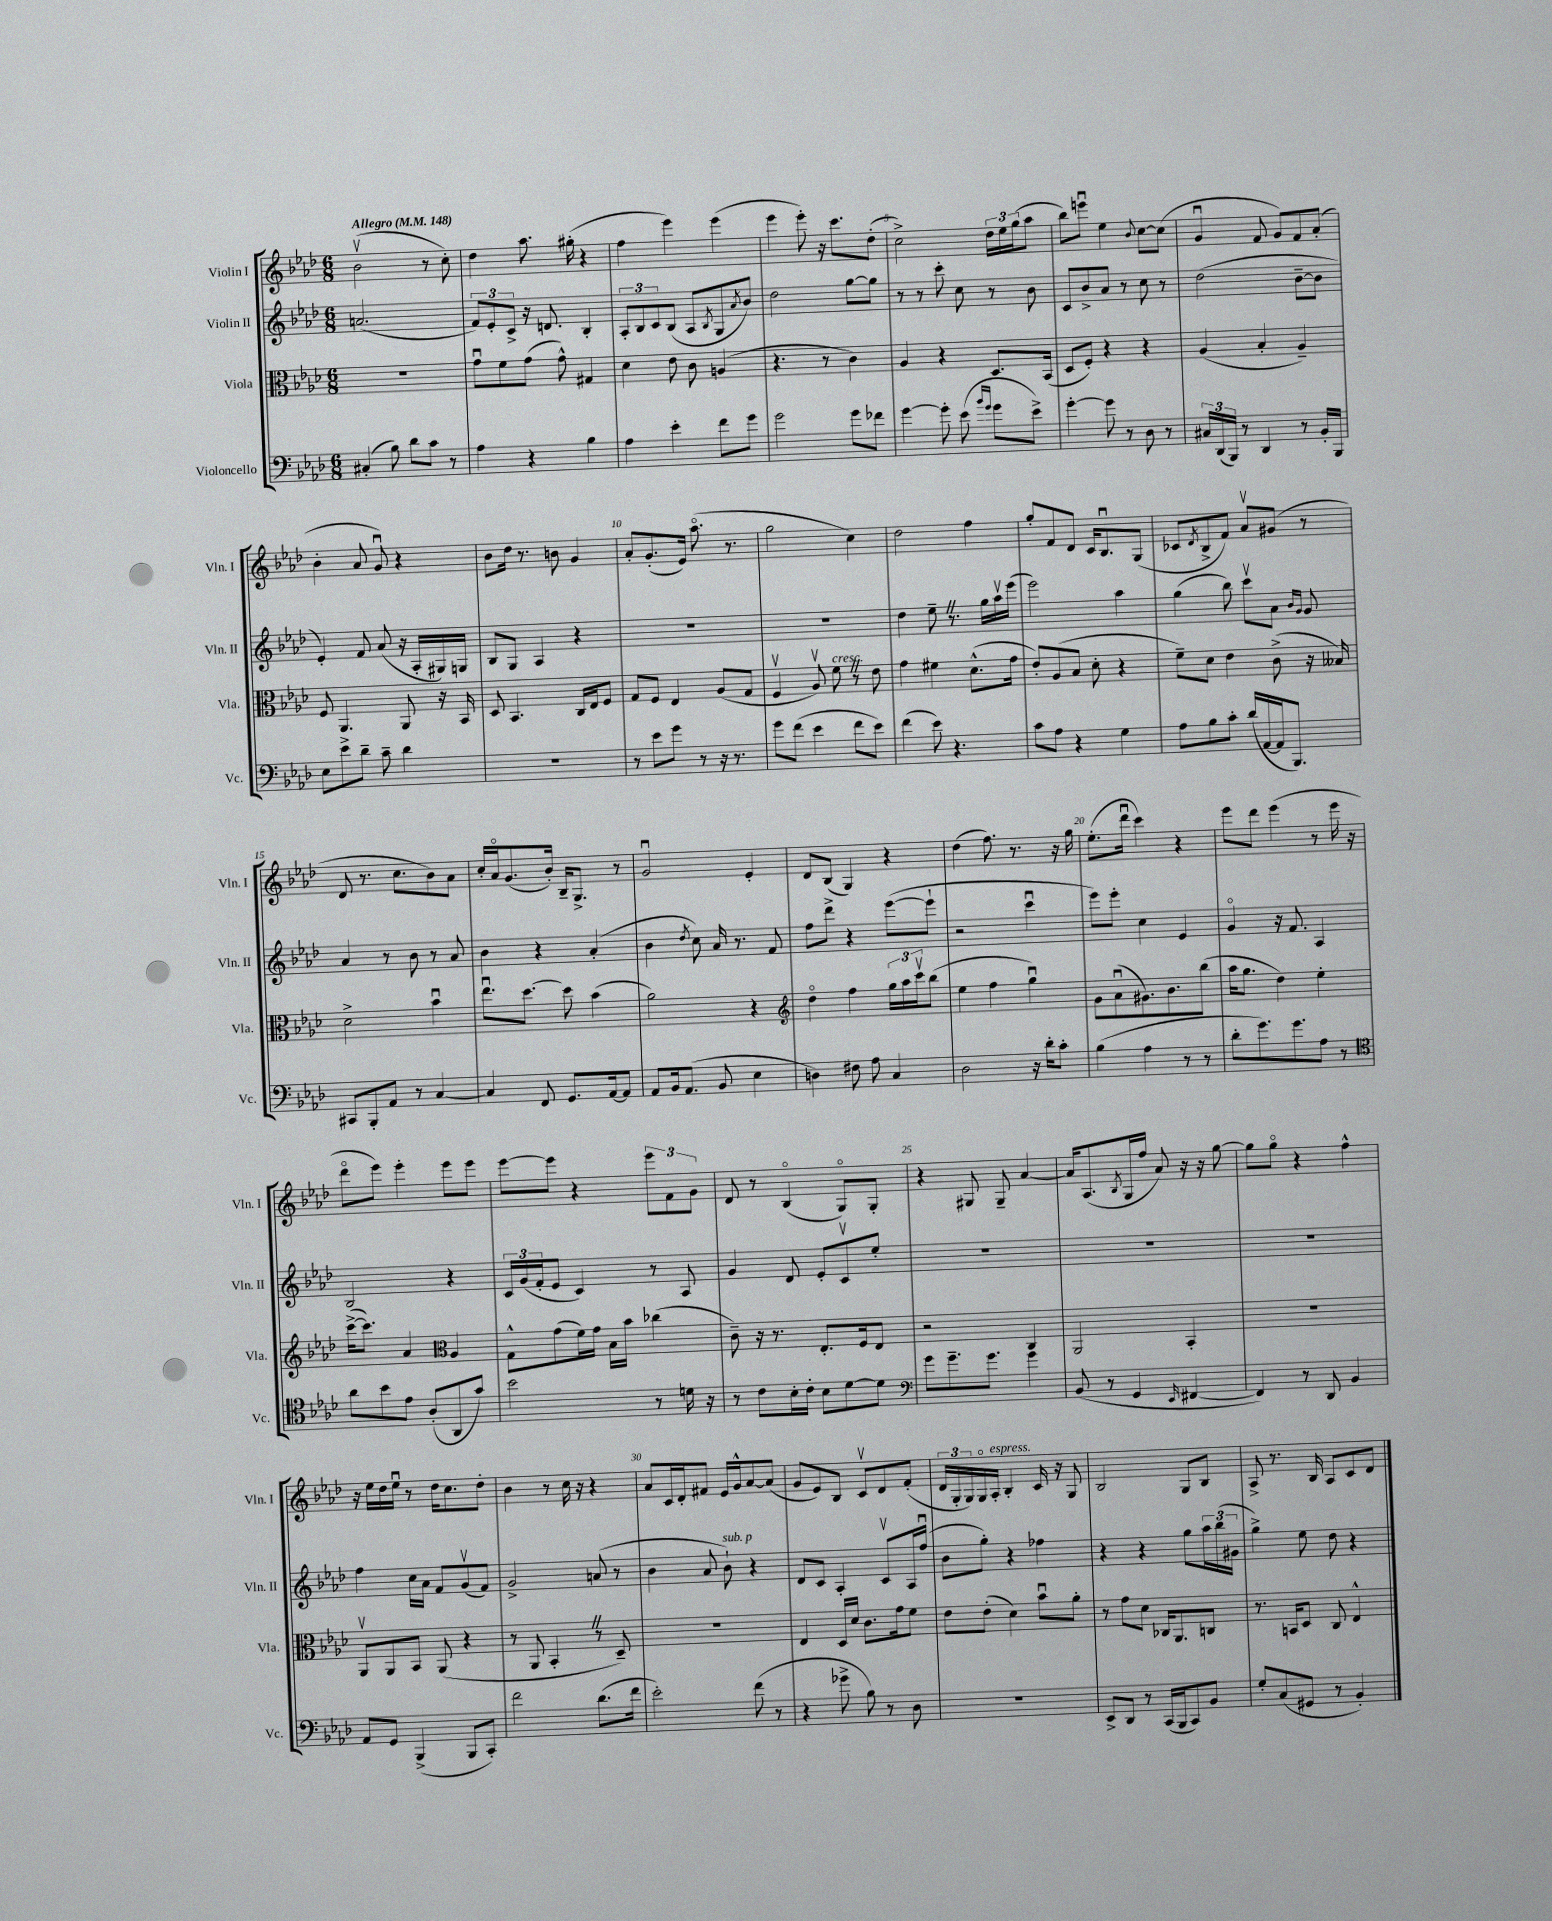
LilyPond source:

<<
\new StaffGroup <<
\new Staff = "s0" \with { instrumentName = "Violin I" shortInstrumentName = "Vln. I" } {
    \clef treble \key aes \major \numericTimeSignature \time 6/8 \tempo "Allegro" 4 = 148
    bes'2\upbow( r8 c''8-.) |
    des''4 aes''8. gis''16-.( r4 |
    f''4 ees'''4) ees'''4( |
    ees'''4 ees'''8-.) r16 c'''8. des''8-.( |
    c''2->) \tuplet 3/2 { des''16 ees''16 g''16( } aes''8 |
    bes''8) e'''8\downbow ees''4 \appoggiatura { bes'8 } c''8~ c''8( |
    g'4\downbow f'8 g'8) f'8 aes'8-.( |
    bes'4-. aes'8 g'8\downbow) r4 |
    bes'8 des''16 r8. b'8 g'4 |
    aes'8-. g'8.-.( ees'16) aes''8.\flageolet( r8. |
    g''2 c''4) |
    des''2 f''4 |
    g''8-. f'8 des'8 c'16 bes8.\downbow g8( |
    ces'8 \acciaccatura { des'8 } bes8-> f'8) aes'8\upbow gis'8( r8 |
    des'8 r8. c''8. bes'8) aes'8 |
    c''16-. aes'16\flageolet g'8.( bes'16-.) bes16-- g8.-> r8 |
    g'2\downbow ees'4-. |
    des'8 bes8( g4) r4 |
    des''4( f''8.) r8. r16 g''16 |
    ees''8.-.( des'''16\downbow c'''4) r4 |
    ees'''8 des'''8 ees'''4( r8 ees'''16 r16 |
    des'''8\flageolet ees'''8) ees'''4-. ees'''8 ees'''8 |
    ees'''8~ ees'''8 r4 \tuplet 3/2 { ees'''8 f'8 g'8 } |
    des'8 r8 bes4\flageolet( g8\flageolet) g8-. |
    r4 gis8 gis8-- aes'4~ |
    aes'16 aes8.( \acciaccatura { bes8 } g16 f''16 aes'8) r16 r16 g''8~ |
    g''8 g''8\flageolet r4 f''4-^ |
    r16 ees''16 des''16 ees''16\downbow r8 des''16 c''8. des''8-. |
    bes'4 r8 c''16 r16 r4 |
    aes'8 c'16 des'16-. fis'8 ees'16 g'16-^ aes'8~ aes'8( |
    g'8 ees'8) bes8 c'8\upbow des'8 f'8-.( |
    \tuplet 3/2 { des'16 g16-. g16) } g16\flageolet aes16-.^\markup { \italic "espress." } bes4-. c'16 r16 g8 |
    bes2 g8 bes8 |
    aes8-> r8. bes16 aes8 c'8 des'8 \bar "|." |
}
\new Staff = "s1" \with { instrumentName = "Violin II" shortInstrumentName = "Vln. II" } {
    \clef treble \key aes \major \numericTimeSignature \time 6/8
    a'2.( |
    \tuplet 3/2 { f'8) ees'8-. c'8-> } r16 d'8. bes4-. |
    \tuplet 3/2 { aes8-. bes8 c'8 } bes8( aes8 \acciaccatura { bes8 } g8 \acciaccatura { aes'8 } bes'8) |
    des''2 g''8~ g''8 |
    r8 r8 c'''8-. c''8 r8 bes'8 |
    c'8 bes'8-> aes'8 r8 c''8 r8 |
    des''2( bes'8~-- bes'8 |
    ees'4-.) f'8 aes'8( r16 aes16-. gis16) g16 |
    bes8 g8 aes4 r4 |
    R2. |
    R2. |
    des''4 ees''8-- \once \override BreathingSign.text = \markup { \musicglyph "scripts.caesura.straight" } \breathe r8. g''16 aes''16\upbow ees'''16( |
    ees'''2) aes''4 |
    g''4( bes''8) c'''8\upbow aes'8 \grace { bes'16 g'16 } g'8 |
    aes'4 r8 bes'8 r8 aes'8 |
    bes'4 r4 aes'4-.( |
    bes'4 \acciaccatura { des''8 } c''8) aes'16 r8. f'8 |
    f''8 des'''8-> r4 ees'''8~( ees'''8-! |
    r2 c'''4\downbow |
    ees'''8) ees'''8-. c''4 ees'4 |
    g'4\flageolet r16 f'8. aes4 |
    bes2 r4 |
    \tuplet 3/2 { c'16 g'16( f'16-. } ees'8 c'4) r8 aes8 |
    g'4 des'8 ees'8-. c'8\upbow ees''8-. |
    R2. |
    R2. |
    R2. |
    f''4 c''16 aes'16 f'8 g'8\upbow( f'8) |
    g'2-> a'8( r8 |
    bes'4 aes'8 bes'8-!^\markup { \italic "sub. p" }) r4 |
    des'8 c'8 aes4-. c'8\upbow aes16 f''16\downbow( |
    bes'8 g''8-.) r4 fes''4 |
    r4 r4 g''8 \tuplet 3/2 { aes''16 bes''16( gis'16 } |
    g''4->) ees''8 des''8 r4 \bar "|." |
}
\new Staff = "s2" \with { instrumentName = "Viola" shortInstrumentName = "Vla." } {
    \clef alto \key aes \major \numericTimeSignature \time 6/8
    R2. |
    g'8\downbow f'8 g'8( g'8-^) gis4 |
    des'4 ees'8 c'8 a4( |
    r4. r8 c'4) |
    aes4 r4 des8. bes,16( |
    des8 f8-.) r4 r4 |
    aes4( bes4-. aes4--) |
    f8 aes,4. aes,8 r16 bes,16 |
    des8 bes,4. c16 ees16 f8 |
    g8 f8 ees4 aes8( g8 |
    f4\upbow aes8\upbow) f'8^\markup { \italic "cresc." } \once \override BreathingSign.text = \markup { \musicglyph "scripts.caesura.straight" } \breathe r8 ees'8 |
    g'4 fis'4 des'8.-^( g'16 |
    ees'8-.) aes8( bes8 des'8-. r4 |
    f'8--) des'8 ees'4 c'8->( r16 beses16) |
    des'2-> bes'4\downbow |
    ees''8.\downbow des''8.~ des''8 bes'4( |
    aes'2) r4 |
    \clef treble des''4\flageolet f''4 \tuplet 3/2 { g''16 aes''16 c'''16\upbow } bes''8( |
    ees''4 f''4 g''4\downbow) |
    g'8 aes'8\downbow( gis'8.) bes'8. bes''8( |
    aes''16 g''8. des''4) ees''4-. |
    c'''16~->( c'''8.) aes'4 \clef alto aes4 |
    g8-^ g'8( f'16) g'16 bes16 bes'16 ces''4( |
    c'8--) r16 r8. ees8.-. f16 ees8 |
    r2 c4 |
    aes,2 bes,4-. |
    R2. |
    aes,8\upbow aes,8 bes,8 aes,8( r4 |
    r8 aes,8 bes,4-. \once \override BreathingSign.text = \markup { \musicglyph "scripts.caesura.straight" } \breathe r8 des8--) |
    R2. |
    ees4 des16 des'16 c'8. g'16 f'8 |
    ees'8 ees'8-.( des'4) bes'8\downbow aes'8-. |
    r8 g'8 des'8 ces16 aes,8. c8 |
    r8. b,16 des8 c8 ees4-^ \bar "|." |
}
\new Staff = "s3" \with { instrumentName = "Violoncello" shortInstrumentName = "Vc." } {
    \clef bass \key aes \major \numericTimeSignature \time 6/8
    cis4-.( bes8) des'8 c'8 r8 |
    aes4 r4 bes4 |
    aes4 ees'4-. f'8 g'8 |
    g'2 g'8 fes'8 |
    g'4~ g'8-. ees'8( \grace { bes'16 g'16 } g'8 ees'8->) |
    g'4~-. g'8 r8 des8 r8 |
    \tuplet 3/2 { cis16 des,16( bes,,16) } r8 des,4 r8 bes,16-. bes,,16 |
    ees8 ees'8-> des'8-- c'8-- des'4 |
    R2. |
    r8 ees'8 g'8 r8 r16 r8. |
    g'8 f'8( ees'4 f'8 ees'8) |
    f'4( ees'8) r4. |
    c'8 aes8 r4 g4 |
    aes8 bes8 c'8-. des'16( aes,16~ aes,16 bes,,8.) |
    cis,8 bes,,8-. aes,8 r8 c4~ |
    c4 f,8 g,8. aes,16~ aes,8 |
    aes,8 bes,16 aes,8.( bes,8 ees4 |
    d4) fis8 aes8 c4 |
    des2 r16 des'16-. c'8-. |
    bes4( aes4 r8 r8 |
    des'8-. g'8.) g'8. aes8 r8 |
    \clef tenor aes'8 bes'8 ees'8 aes8-.( aes,8 g'8) |
    bes'2 r8 d'16 r16 |
    r8 c'8 bes16-. c'16-. bes8 des'8~ des'8 |
    \clef bass g'8 g'8.-- g'8. g'4 |
    bes,8( r8 g,4 \grace { ees,16 } fis,4~ |
    fis,4) r8 des,8 bes,4 |
    aes,8 g,8 bes,,4->( bes,,8 c,8-.) |
    f'2 des'8.( f'16 |
    ees'2-.) f'8( r8 |
    r4 ges'8-> bes8) r8 des8 |
    R2. |
    ees,8-> des,8 r8 c,16( bes,,16 c,8) bes,8 |
    g8-. c8( gis,8 r8 bes,4-.) \bar "|." |
}
>>
>>
\layout { \context { \Score \override BarNumber.break-visibility = ##(#f #t #t) barNumberVisibility = #(every-nth-bar-number-visible 5) } }
